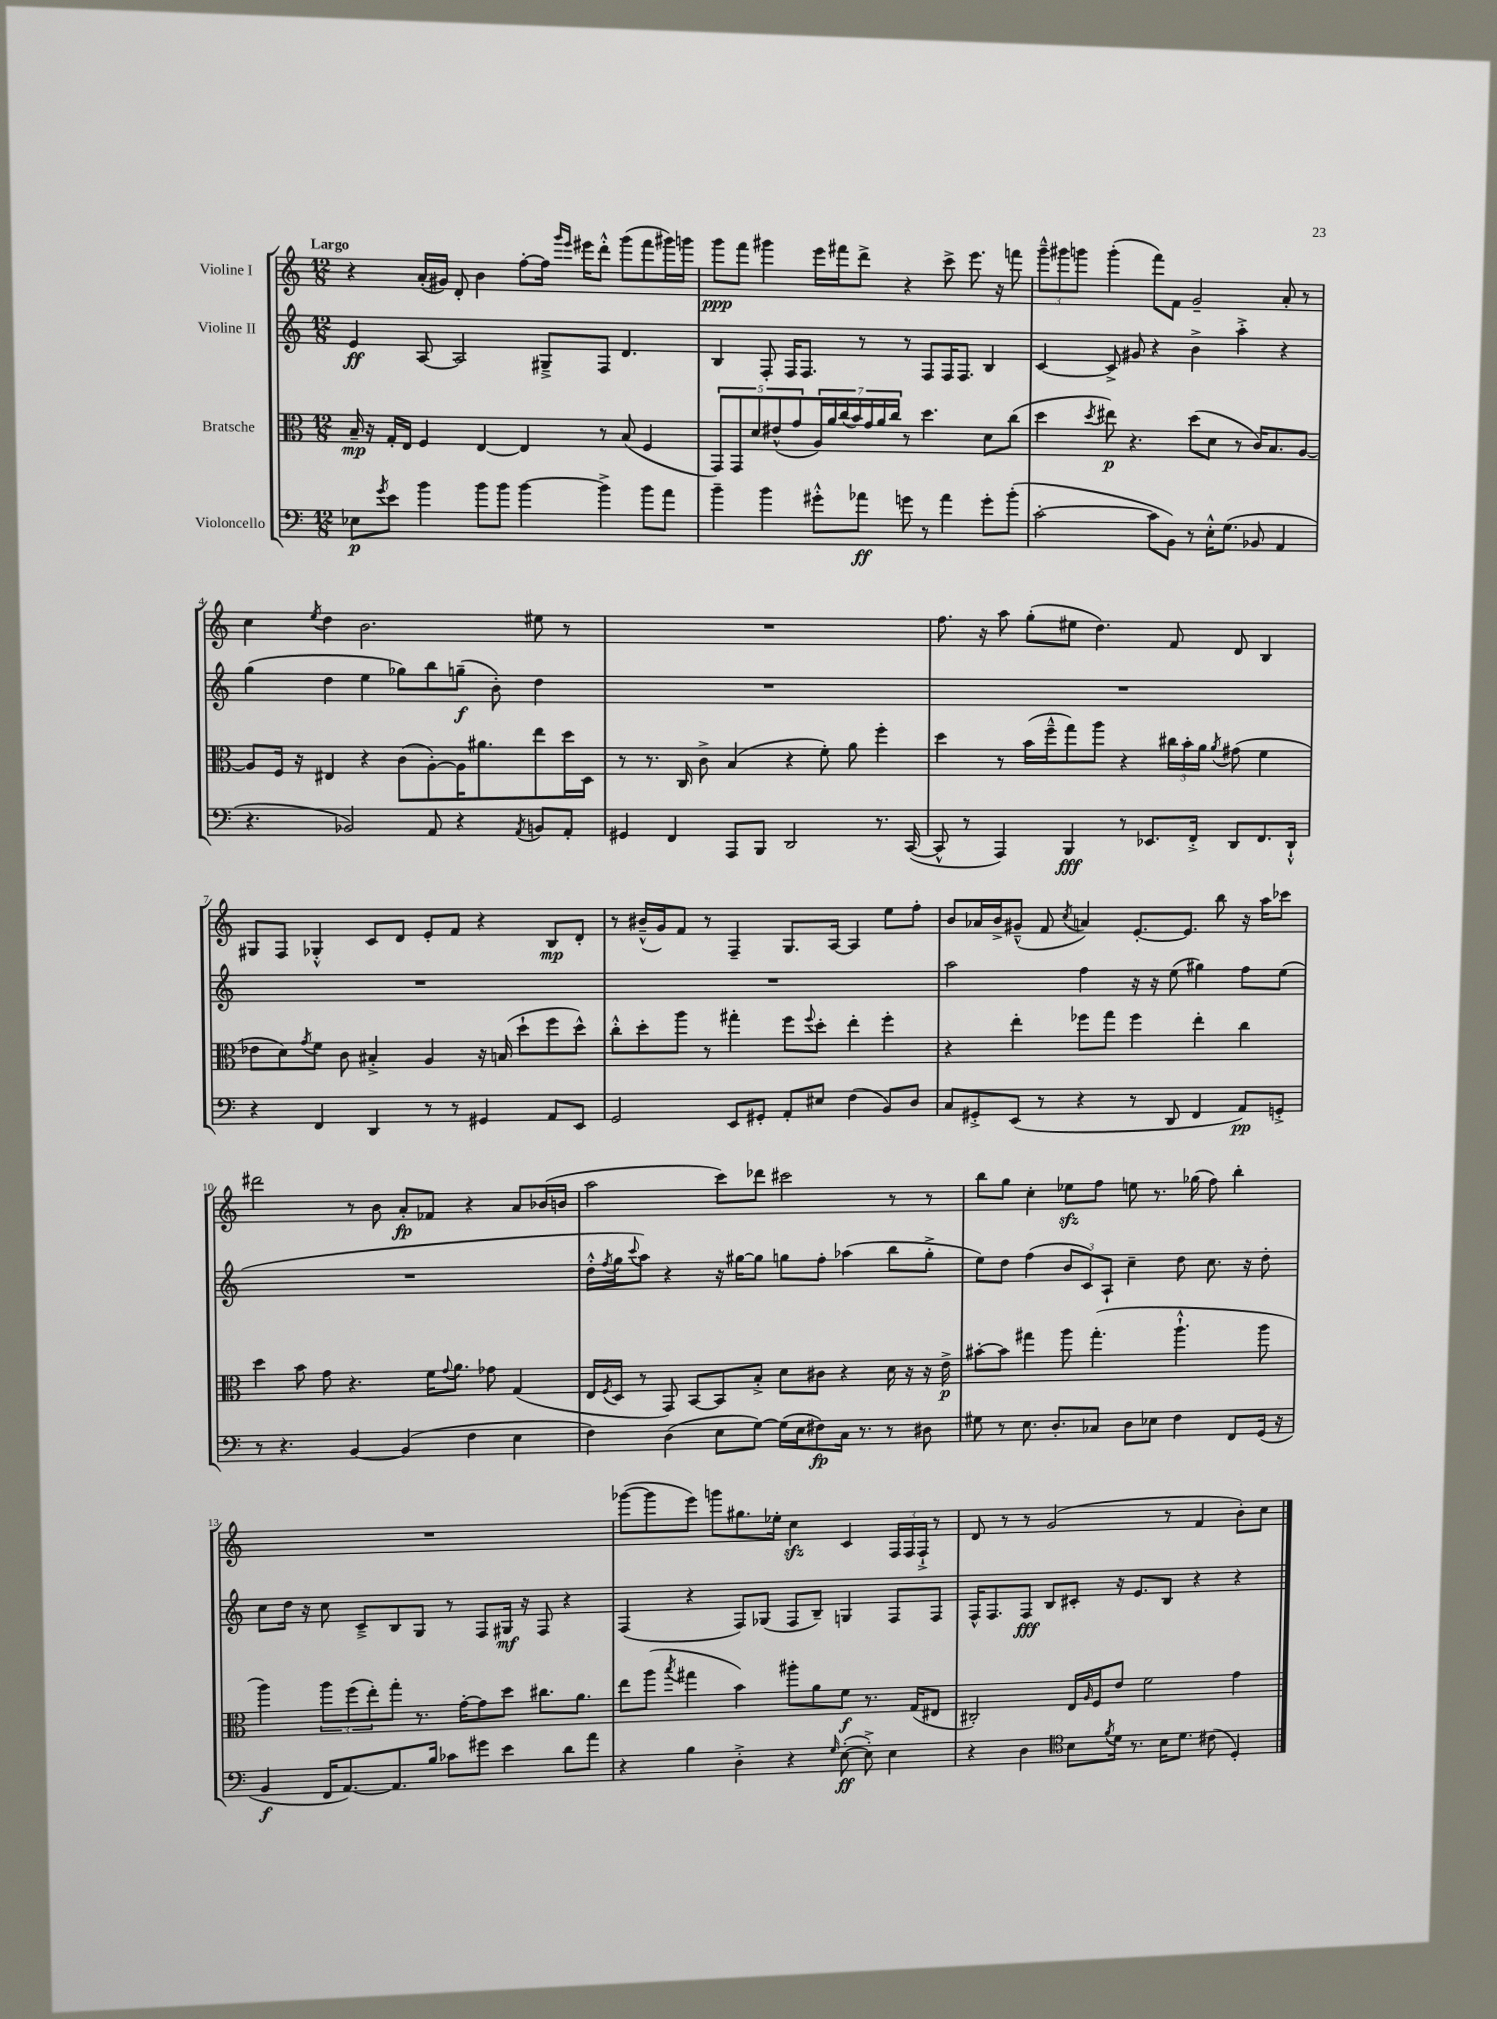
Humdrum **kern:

**kern	**dynam	**kern	**dynam	**kern	**dynam	**kern	**dynam
*part4	*part4	*part3	*part3	*part2	*part2	*part1	*part1
*staff4	*staff4	*staff3	*staff3	*staff2	*staff2	*staff1	*staff1
*I"Violoncello	*	*I"Bratsche	*	*I"Violine II	*	*I"Violine I	*
*clefF4	*	*clefC3	*	*clefG2	*	*clefG2	*
*k[]	*	*k[]	*	*k[]	*	*k[]	*
*M12/8	*	*M12/8	*	*M12/8	*	*M12/8	*
=1	=1	=1	=1	=1	=1	=1	=1
!	!	!	!	!	!	!LO:TX:a:B:t=Largo	!
8E-X\L	p	16B~/	mp	4e/	ff	4r	.
.	.	16r	.	.	.	.	.
8qg/	.	.	.	.	.	.	.
8e\J	.	16G'/LL	.	.	.	.	.
.	.	16E/JJ	.	.	.	.	.
4b\	.	4F/	.	[8A/	.	(16a'/LL	.
.	.	.	.	.	.	16g#X/JJ)	.
.	.	.	.	2A/]	.	8d'/	.
8b\L	.	[4E/	.	.	.	4b\	.
8b\J	.	.	.	.	.	.	.
[4b\	.	4E/]	.	.	.	[8ff'\L	.
.	.	.	.	8G#X~^/L	.	16ff\Jk]	.
.	.	.	.	.	.	16qqggg/LL	.
.	.	.	.	.	.	16qqeee/JJ	.
.	.	.	.	.	.	16eee#X\KL	.
4b^\]	.	8r	.	8F/J	.	8ddd'^^\J	.
.	.	(8B/	.	4.d/	.	(8ggg\L	.
8b\L	.	4F/	.	.	.	8fff\	.
8a\J	.	.	.	.	.	16ggg#X\L)	.
.	.	.	.	.	.	16gggn\JJ	.
=2	=2	=2	=2	=2	=2	=2	=2
4b~\	.	10GG/L)	.	4B/	.	8ggg\L	ppp
.	.	10GG/	.	.	.	.	.
.	.	.	.	.	.	8fff\J	.
.	.	10d/	.	.	.	.	.
4b\	.	.	.	8F'/	.	4ggg#X\	.
.	.	(10e#X^^/	.	.	.	.	.
.	.	.	.	16F/KL	.	.	.
.	.	10g/	.	.	.	.	.
.	.	.	.	8.F/J	.	.	.
8g#X'^^\L	.	28A/L)	.	.	.	16eee\LL	.
.	.	28a/	.	.	.	.	.
.	.	.	.	.	.	16fff#X\J	.
.	.	(28cc/	.	.	.	.	.
.	.	28b/)	.	.	.	.	.
8a-X\J	ff	.	.	8r	.	8ddd^\J	.
.	.	28g/	.	.	.	.	.
.	.	28a/	.	.	.	.	.
.	.	28cc/JJ	.	.	.	.	.
8gn\	.	8r	.	8r	.	4r	.
8r	.	4.dd\	.	8F/L	.	.	.
4a-\	.	.	.	16F/K	.	8ccc^\	.
.	.	.	.	8.F/J	.	.	.
.	.	.	.	.	.	8.eee\	.
8g'\L	.	8d\L	.	4B/	.	.	.
.	.	.	.	.	.	16r	.
(8b'\J	.	(8cc\J	.	.	.	8fffn\	.
=3	=3	=3	=3	=3	=3	=3	=3
[2c'\	.	4dd\	.	[4c/	.	12ggg~^^\L	.
.	.	.	.	.	.	12ggg#X\	.
.	.	.	.	.	.	12gggn\J	.
.	.	8qdd/	.	.	.	.	.
.	.	8ee#X\)	p	8c^/]	.	(4ggg'\	.
.	.	4.r	.	8g#X/	.	.	.
8c\L]	.	.	.	4r	.	8fff\L)	.
8BB\J)	.	.	.	.	.	8f\J	.
8r	.	(8dd\L	.	4b^\	.	2g~/	.
16E'^^\KL	.	8d\J	.	.	.	.	.
(8.G\J	.	.	.	.	.	.	.
.	.	8r	.	4aa'^\	.	.	.
8BB-X/	.	16c/KL)	.	.	.	.	.
.	.	8.B/	.	.	.	.	.
4AA/	.	.	.	4r	.	8a'/	.
.	.	[8A/J	.	.	.	8r	.
!!LO:LB:g=z
=4	=4	=4	=4	=4	=4	=4	=4
4.r	.	8A/L]	.	(4gg\	.	4cc\	.
.	.	16F/Jk	.	.	.	.	.
.	.	16r	.	.	.	.	.
.	.	.	.	.	.	8qee/	.
.	.	4E#X/	.	4dd\	.	4dd\	.
2BB-X/)	.	.	.	.	.	.	.
.	.	4r	.	4ee\	.	2.b\	.
.	.	(8c\L	.	8gg-X\L)	.	.	.
8AA/	.	[8A'\)	.	8bb\	.	.	.
4r	.	16A\K]	.	(8ggn~\J	f	.	.
.	.	8.a#X\	.	.	.	.	.
.	.	.	.	8b'\)	.	.	.
8qAA/	.	.	.	.	.	.	.
8BBn/L	.	8ee\	.	4dd\	.	8ee#X\	.
8AA'/J	.	16dd\L	.	.	.	8r	.
.	.	16D\JJ	.	.	.	.	.
=5	=5	=5	=5	=5	=5	=5	=5
4GG#X/	.	8r	.	1.r	.	1.r	.
.	.	8.r	.	.	.	.	.
4FF/	.	.	.	.	.	.	.
.	.	16C/	.	.	.	.	.
.	.	8c^\	.	.	.	.	.
8AAA/L	.	(4B/	.	.	.	.	.
8BBB/J	.	.	.	.	.	.	.
2DD/	.	4r	.	.	.	.	.
.	.	8f'\)	.	.	.	.	.
.	.	8a\	.	.	.	.	.
8.r	.	4ff'\	.	.	.	.	.
([16CC/	.	.	.	.	.	.	.
=6	=6	=6	=6	=6	=6	=6	=6
8CC^^/]	.	4dd\	.	1.r	.	8.ff\	.
8r	.	.	.	.	.	.	.
.	.	.	.	.	.	16r	.
4AAA/)	.	8r	.	.	.	8aa\	.
.	.	(16b\LL	.	.	.	(8gg'\L	.
.	.	16ff~^^\J	.	.	.	.	.
4BBB/	fff	8gg\)	.	.	.	8ee#X\J	.
.	.	8aa\J	.	.	.	4.dd\)	.
8r	.	4r	.	.	.	.	.
8.EE-X/L	.	.	.	.	.	.	.
.	.	24cc#X\LL	.	.	.	8f/	.
.	.	24b'\	.	.	.	.	.
16FF'^/Jk	.	.	.	.	.	.	.
.	.	24a\JJ	.	.	.	.	.
.	.	8qa/	.	.	.	.	.
8DD/L	.	(8g#X\	.	.	.	8d/	.
8.FF/	.	4f\	.	.	.	4B/	.
16DD`^^/Jk	.	.	.	.	.	.	.
!!LO:LB:g=z
=7	=7	=7	=7	=7	=7	=7	=7
4r	.	8e-X\L	.	1.r	.	8G#X/L	.
.	.	8d\)	.	.	.	8F/J	.
.	.	8qg/	.	.	.	.	.
4FF/	.	8f\J	.	.	.	4G-X'^^/	.
.	.	8c\	.	.	.	.	.
4DD/	.	4B#X'^/	.	.	.	8c/L	.
.	.	.	.	.	.	8d/J	.
8r	.	4A/	.	.	.	8e'/L	.
8r	.	.	.	.	.	8f/J	.
4GG#X/	.	16r	.	.	.	4r	.
.	.	(16Bn/	.	.	.	.	.
.	.	8dd`\L	.	.	.	.	.
8AA/L	.	8ff\	.	.	.	8B/L	mp
8EE/J	.	8dd^^\J)	.	.	.	8d'/J	.
=8	=8	=8	=8	=8	=8	=8	=8
2GG/	.	8cc'^^\L	.	1.r	.	8r	.
.	.	8dd'\	.	.	.	(16b#X~^^/LL	.
.	.	.	.	.	.	16g/J)	.
.	.	8aa\J	.	.	.	8f/J	.
.	.	8r	.	.	.	8r	.
8EE/L	.	4gg#X'\	.	.	.	4F~/	.
8GG#X'/J	.	.	.	.	.	.	.
8AA'/L	.	8ff\L	.	.	.	8.G/L	.
.	.	8qqff/	.	.	.	.	.
8E#X/J	.	8dd'\J	.	.	.	.	.
.	.	.	.	.	.	[16A/Jk	.
(4F\	.	4ee'\	.	.	.	4A/]	.
8BB/L)	.	4ff'\	.	.	.	8ee\L	.
8D/J	.	.	.	.	.	8ff'\J	.
=9	=9	=9	=9	=9	=9	=9	=9
8C/L	.	4r	.	2aa\	.	8b/L	.
8GG#X'^/	.	.	.	.	.	16a-X/L	.
.	.	.	.	.	.	16b^/J	.
(8EE/J	.	4ee'\	.	.	.	(8g#X~^^/J	.
8r	.	.	.	.	.	8f/	.
.	.	.	.	.	.	8qcc/	.
4r	.	8ff-X\L	.	4ff\	.	4an/)	.
.	.	8gg\J	.	.	.	.	.
8r	.	4ff-\	.	16r	.	[8.e'/L	.
.	.	.	.	16r	.	.	.
8DD/	.	.	.	(8ee\	.	.	.
.	.	.	.	.	.	8.e/J]	.
4FF/	.	4ee'\	.	4gg#X\)	.	.	.
.	.	.	.	.	.	8bb\	.
8AA/L)	pp	4cc\	.	8ff\L	.	16r	.
.	.	.	.	.	.	16aa\KL	.
8GGn'^/J	.	.	.	(8ee\J	.	8ccc-X\J	.
!!LO:LB:g=z
=10	=10	=10	=10	=10	=10	=10	=10
8r	.	4dd\	.	1.r	.	2ddd#X\	.
4.r	.	.	.	.	.	.	.
.	.	8b\	.	.	.	.	.
.	.	8g\	.	.	.	.	.
[4BB/	.	4.r	.	.	.	8r	.
.	.	.	.	.	.	8b\	.
(4BB/]	.	.	.	.	.	8a'/L	fp
.	.	16f\KL	.	.	.	8f-X/J	.
.	.	8qqg/	.	.	.	.	.
.	.	8.a\J	.	.	.	.	.
4F\	.	.	.	.	.	4r	.
.	.	8g-X\	.	.	.	.	.
4E\	.	(4G/	.	.	.	8a/L	.
.	.	.	.	.	.	(16b-X/L	.
.	.	.	.	.	.	16bn/JJ	.
=11	=11	=11	=11	=11	=11	=11	=11
4F\)	.	16E/LL	.	16dd'^^\LL	.	2aa\	.
.	.	8qF/	.	8qff/	.	.	.
.	.	16D/JJ	.	16gg\J	.	.	.
.	.	.	.	8qqccc/	.	.	.
.	.	8r	.	8aa\J)	.	.	.
(4D\	.	8GG/)	.	4r	.	.	.
.	.	[8BB/L	.	.	.	.	.
8E\L	.	8BB/]	.	16r	.	8ccc\L)	.
.	.	.	.	[16gg#X\KL	.	.	.
[8G\J)	.	8B'^/J	.	8gg#\J]	.	8ddd-X\J	.
(16G\LL]	.	8d\L	.	8ggn\L	.	2ccc#X\	.
16E\J	.	.	.	.	.	.	.
8F#X\)	fp	8c#X\J	.	8ff'\J	.	.	.
16C\Jk	.	4r	.	(4aa-X\	.	.	.
8.r	.	.	.	.	.	.	.
8r	.	16d\	.	8bb\L	.	8r	.
.	.	16r	.	.	.	.	.
8D#X\	.	16r	.	8gg'^\J	.	8r	.
.	.	16e^\	p	.	.	.	.
=12	=12	=12	=12	=12	=12	=12	=12
8G#X\	.	[8b#X'\L	.	8ee\L)	.	8bb\L	.
8r	.	8b#\J]	.	8dd\J	.	8gg\J	.
8.E\	.	4gg#X\	.	(4ff\	.	4cc'\	.
8.D'/L	.	.	.	.	.	.	.
.	.	8aa\	.	12b/L	.	8ee-Xzz\L	.
.	.	.	.	12c/)	.	.	.
8C-X/J	.	(4.gg#'\	.	.	.	8ff\J	.
.	.	.	.	12A`/J	.	.	.
8D\L	.	.	.	4cc~\	.	8een\	.
8E-X\J	.	.	.	.	.	8.r	.
4F\	.	4.aa`^^\	.	8dd\	.	.	.
.	.	.	.	.	.	(16gg-X\	.
.	.	.	.	8.cc\	.	8ff\)	.
8FF/L	.	.	.	.	.	4bb'\	.
.	.	.	.	16r	.	.	.
(16GG/Jk	.	8aa\	.	8dd'\	.	.	.
16r	.	.	.	.	.	.	.
!!LO:LB:g=z
=13	=13	=13	=13	=13	=13	=13	=13
4BB/	f	4aa\)	.	8cc\L	.	1.r	.
.	.	.	.	16dd\Jk	.	.	.
.	.	.	.	16r	.	.	.
16FF/KL	.	12aa\L	.	8cc\	.	.	.
[8.AA/)	.	.	.	.	.	.	.
.	.	(12ff\	.	.	.	.	.
.	.	.	.	8c~^/L	.	.	.
.	.	12ee'\)	.	.	.	.	.
8.AA/]	.	8gg'\J	.	8B/	.	.	.
.	.	8.r	.	8G/J	.	.	.
16B/Jk	.	.	.	.	.	.	.
8c-X\L	.	.	.	8r	.	.	.
.	.	[16g'\KL	.	.	.	.	.
8g#X\J	.	8g\]	.	8F/L	.	.	.
4e\	.	8dd\J	.	16G#X/Jk	mf	.	.
.	.	.	.	16r	.	.	.
.	.	8.cc#X\L	.	8F/	.	.	.
8d\L	.	.	.	4r	.	.	.
.	.	8.a\J	.	.	.	.	.
8a\J	.	.	.	.	.	.	.
=14	=14	=14	=14	=14	=14	=14	=14
4r	.	8ee\L	.	(4F/	.	([8ggg-X\L	.
.	.	(8aa\J	.	.	.	8ggg-\]	.
.	.	8qbb/	.	.	.	.	.
4B\	.	4gg#X\	.	4r	.	8eee\J)	.
.	.	.	.	.	.	8gggn\L	.
4D'^\	.	4b\)	.	8F/L)	.	8.gg#X\	.
.	.	.	.	(8G-X/J	.	.	.
.	.	.	.	.	.	16ee-X'\Jk	.
4r	.	8aa#X'\L	.	8F/L	.	4cczz\	.
.	.	8a\	.	8B~/J)	.	.	.
16qqG/	.	.	.	.	.	.	.
([8E'\	ff	8f\J	f	4Gn/	.	4c/	.
8E'^\])	.	8.r	.	.	.	.	.
4E\	.	.	.	8F/L	.	24F/LL	.
.	.	.	.	.	.	24F/	.
.	.	(16G/KL	.	.	.	.	.
.	.	.	.	.	.	24F`^/JJ	.
.	.	8E#X/J	.	8F/J	.	8r	.
=15	=15	=15	=15	=15	=15	=15	=15
4r	.	2C#X'/)	.	16F^^/KL	.	8d/	.
.	.	.	.	8.F/	.	.	.
.	.	.	.	.	.	8r	.
4D\	.	.	.	8F/J	fff	8r	.
.	.	.	.	8B/L	.	(2g/	.
*clefC4	*	*	*	*	*	*	*
8B\L	.	16E/LL	.	8c#X'/J	.	.	.
.	.	16qqA/	.	.	.	.	.
.	.	16F/J	.	.	.	.	.
8qf/	.	.	.	.	.	.	.
16d\Jk	.	8e/J	.	16r	.	.	.
8.r	.	.	.	8.e/L	.	.	.
.	.	2f\	.	.	.	.	.
16B\KL	.	.	.	8B/J	.	8r	.
8.d\J	.	.	.	.	.	.	.
.	.	.	.	4r	.	4f/	.
(8c#X\	.	.	.	.	.	.	.
4D'/)	.	4g\	.	4r	.	8b'\L)	.
.	.	.	.	.	.	8cc\J	.
==	==	==	==	==	==	==	==
*-	*-	*-	*-	*-	*-	*-	*-
